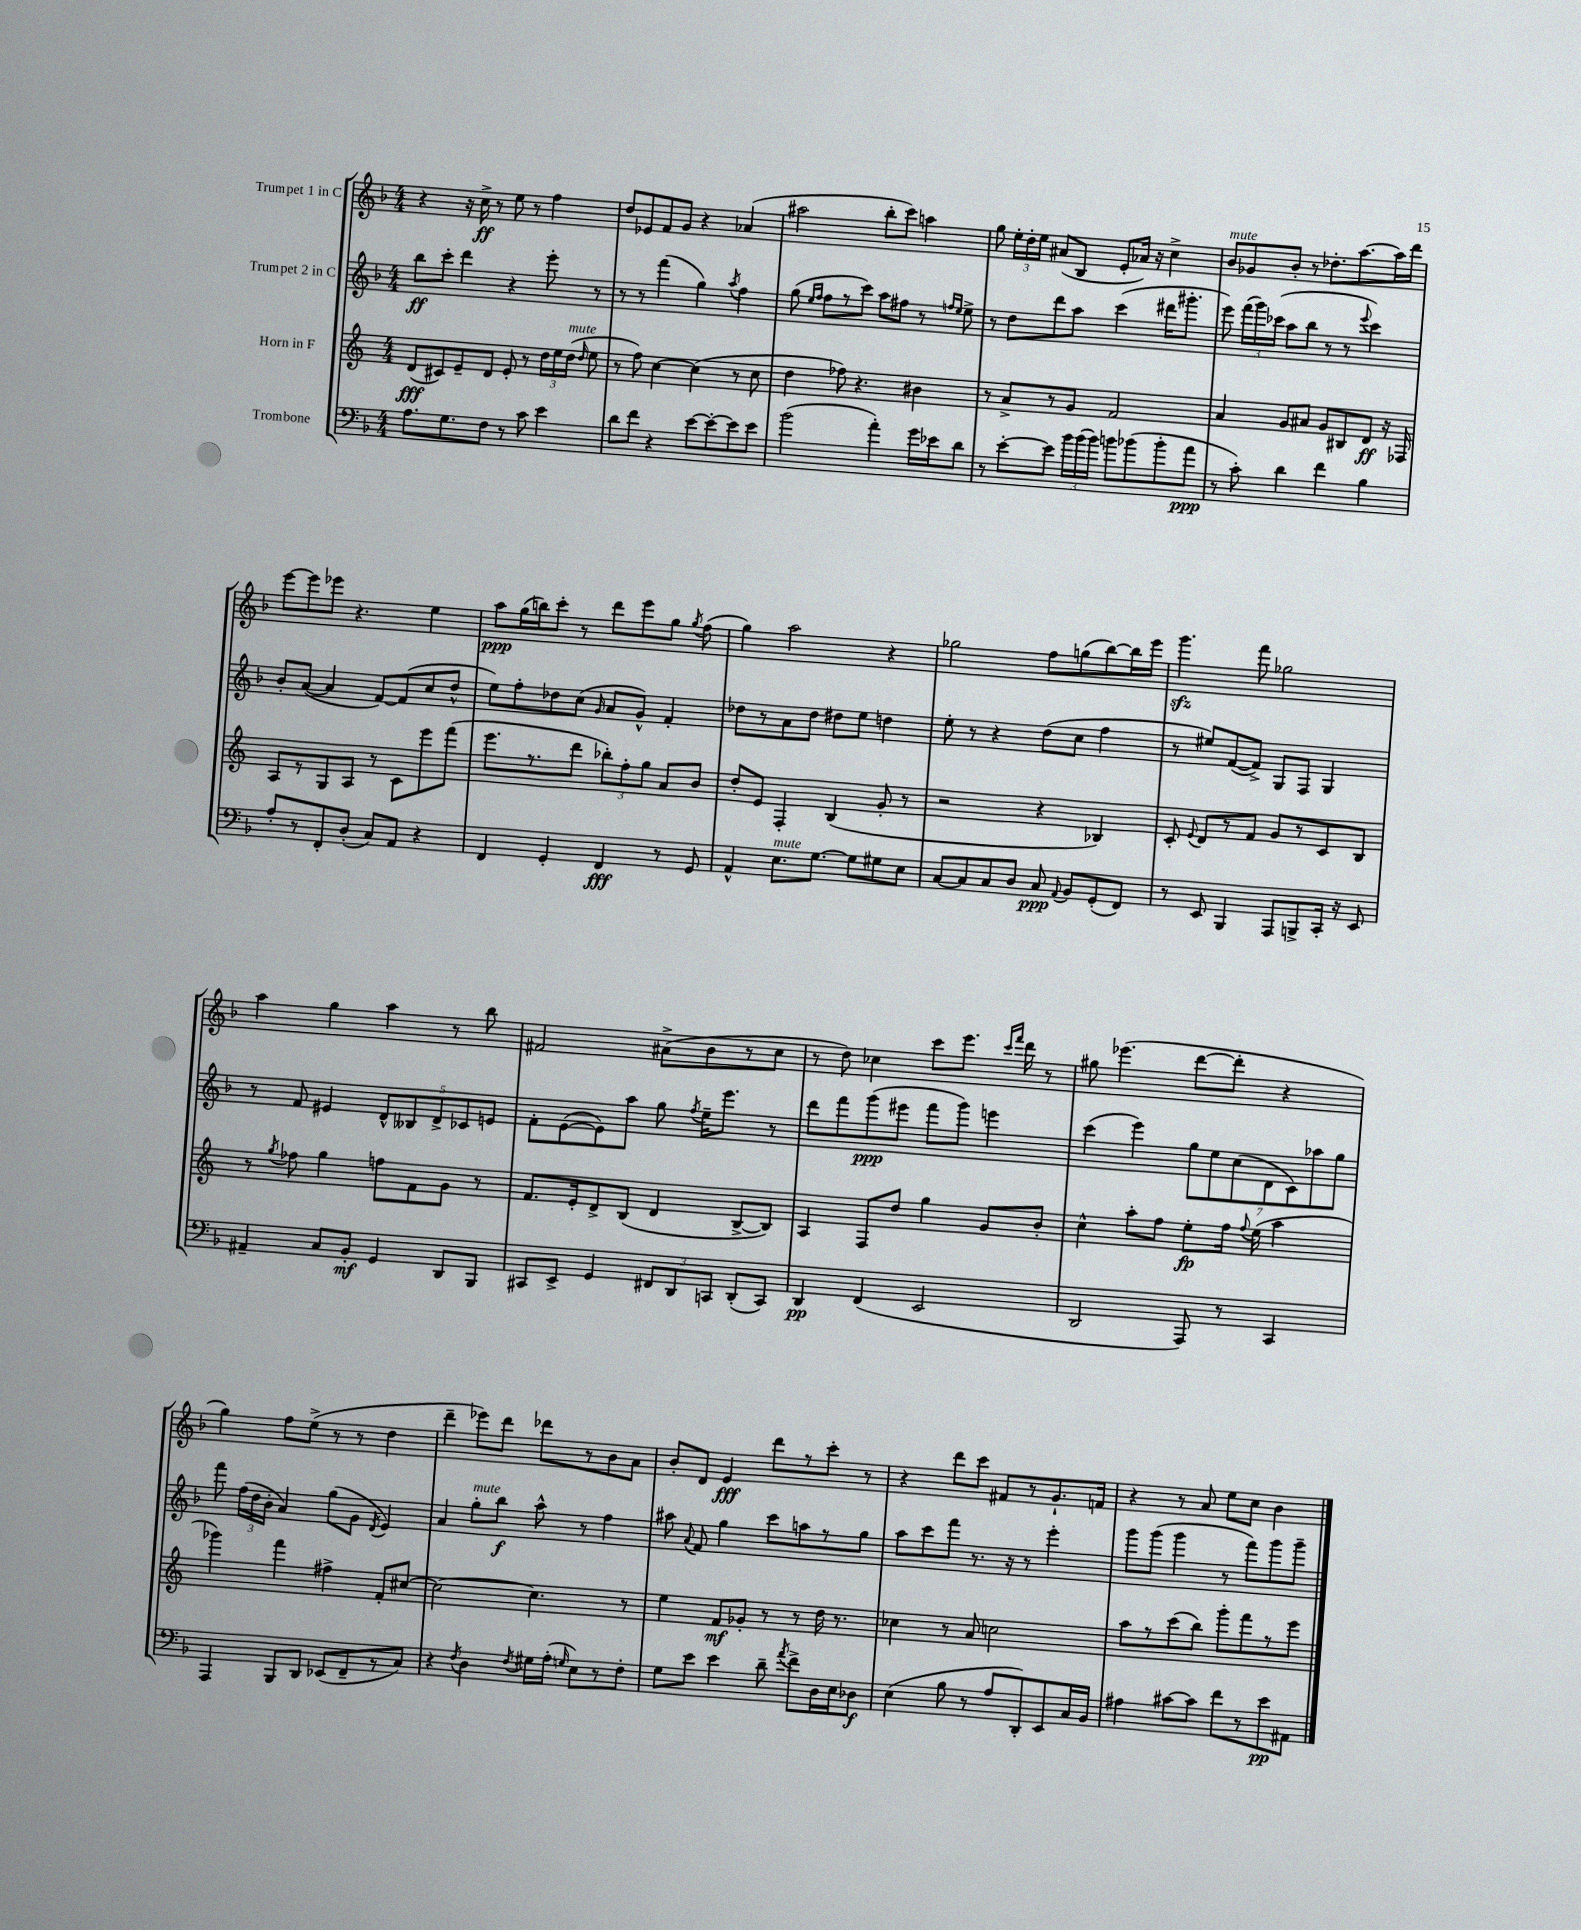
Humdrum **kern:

**kern	**kern	**kern	**kern
*staff4	*staff3	*staff2	*staff1
*clefF4	*clefG2	*clefG2	*clefG2
*k[b-]	*k[]	*k[b-]	*k[b-]
*M4/4	*M4/4	*M4/4	*M4/4
8.A	(8d	8bb-	4r
.	8c#)	8ccc'	.
8.G	.	.	.
.	8e~	4ddd	16r
.	.	.	16cc^
8F	8d	.	8r
8r	8e'	4r	8ee
8c	8r	.	8r
4e	24dd	8eee'	4ff
.	24ee	.	.
.	(24dd	.	.
.	16qqdd	.	.
.	8ee	8r	.
=	=	=	=
8d	8r	8r	8dd
8f	8ff)	8r	8e-
4r	[4cc	(4fff	8f
.	.	.	8g
[8e	(4cc]	4gg)	4r
8e'_	.	.	.
.	.	8qaa	.
8e]	8r	4ff	(4a-
8e	8cc	.	.
=	=	=	=
(2b-	4dd	(8gg	2aa#
.	.	16qqee	.
.	.	16qqff	.
.	.	8ff	.
.	8ff-)	8r	.
.	4.r	8ccc)	.
4a')	.	8aa	8bb-'
.	.	8ff#	8ccc)
16g	4b#	8r	4aa
16e-	.	.	.
.	.	16qqff	.
.	.	16qqee	.
8d	.	8ee^	.
=	=	=	=
8r	8r	8r	8gg
[8e'	8a^	8dd	24ee'
.	.	.	24dd'
.	.	.	24ee
8e]	8r	8ddd	(8a#
24b-	8g	8aa	8B-
(24b-	.	.	.
24b-)	.	.	.
8b	2f	(4ccc	8e'
(8b-	.	.	16a-)
.	.	.	16r
8b-'	.	16ddd#	4cc^
.	.	8.ggg#'	.
8a	.	.	.
=	=	=	=
8r	4a	8eee)	8b-
8c')	.	(24fff	8g-
.	.	24ggg)	.
.	.	(24ccc-	.
4d	8g	8aa	8b-'
.	8a#	8bb-	8r
4f	8g	8r	8.dd-'
.	8B#	8r	.
.	.	.	[8.aa
.	.	8qqeee	.
4B-	8d	4ccc-)	.
.	16r	.	16aa]
.	16F-	.	16ddd
=	=	=	=
8A'	8A	8b-'	[8eee
8r	8r	([8a	8eee]
8FF'	8G	4a]	8eee-
(8D'	8A	.	4.r
8C)	8r	[8f)	.
8AA	8c	(8f]	.
4r	8eee	8cc	4ee
.	(8fff	8dd^^	.
=	=	=	=
4FF	8.eee	8ee)	8aa
.	.	8ff'	(16gg
.	8.r	.	16bb)
4GG'	.	8dd-	8ccc'
.	8ddd	(8cc	8r
.	.	16qqg	.
4FF	12bb-')	8a	8ddd
.	12ff'	.	.
.	.	8g^^)	8eee
.	12gg	.	.
8r	8a	4f'	8gg
.	.	.	8qgg
8GG	8b	.	(8ff
=	=	=	=
4AA^^	8dd'	8dd-	4gg)
.	8e	8r	.
8.E	4F'	8a	2aa
.	.	8dd-	.
[8.G	.	.	.
.	(4B	8dd#	.
8G]	.	8ee	.
8G#	8g'	4dd	4r
8E	8r	.	.
=	=	=	=
[8C	2r	8ee'	2gg-
8C]	.	8r	.
8C	.	4r	.
8D	.	.	.
8C	4r	(8dd	8ff
8qqAA	.	.	.
8BB-	.	8cc	(8gg
(8GG'	4B-)	4ff	[8bb-)
8FF)	.	.	16bb-]
.	.	.	16eee
=	=	=	=
8r	8c'	8r	4.ggg
.	8qqe	.	.
8EE	8d	8ee#)	.
4BBB-	8r	([8f	.
.	8f	8f^])	8fff
8AAA	8g	8G	2gg-
8BBB^	8r	8F	.
16CC'	8c	4G	.
16r	.	.	.
8EE	8B	.	.
=	=	=	=
4AA#~	8r	8r	4aa
.	8qgg	.	.
.	8ff-	8f	.
8C	4gg	4e#	4gg
8BB-'	.	.	.
4GG	8ff	10d^^	4aa
.	.	10B--	.
.	8f	.	.
.	.	10d^	.
8DD	8g	.	8r
.	.	10c-	.
8BBB-	8r	.	8bb-
.	.	10e	.
=	=	=	=
8CC#	8.f	8f'	2f#
8EE^	.	([8e	.
.	16e'	.	.
4GG	8d^	8e])	.
.	(8B	8aa	.
12FF#	4d	8gg	(8a#^
12DD	.	.	.
.	.	8qff	.
.	.	16ee~	8b-
12CC	.	.	.
.	.	8.eee	.
(8DD'	[8B^	.	8r
8CC)	8B])	8r	8cc
=	=	=	=
4DD	4A	8ddd	8r
.	.	8fff	8dd)
(4FF	8F	(8ggg	4cc-
.	8dd	8eee#	.
2EE	4gg	8fff	8ccc
.	.	8ggg)	8.eee
.	8g	4eee	.
.	.	.	16qqccc
.	.	.	16qqfff
.	.	.	16ddd
.	8b'	.	8r
=	=	=	=
2DD	4cc^^	(4ccc	8gg#
.	.	.	(4.eee-
.	8aa'	4eee)	.
.	8ff	.	.
8AAA)	8ee'	14gg	[8ddd
.	.	14ee	.
8r	16ff	.	8ddd']
.	.	(14cc	.
.	8qqff	.	.
.	(16ee	.	.
.	.	14d	.
4CC	4aa	.	4r
.	.	14c)	.
.	.	14aa-	.
.	.	14gg	.
=	=	=	=
4AAA	4ggg-)	8fff	4gg)
.	.	(24ff	.
.	.	24dd	.
.	.	24b-'	.
8BBB-	4fff	4a)	8ff
8DD	.	.	(8ee^
(8EE-	4ff#^	(8gg	8r
8FF~	.	8g	8r
.	.	8qd	.
8r	8f'	4e)	4dd
8C)	[8cc#	.	.
=	=	=	=
4r	2cc#_	4a	4ddd~
8qF	.	.	.
4D	.	8gg'	8eee-)
.	.	8bb-	8ddd
8qF	.	.	.
16G#	4.cc#]	8aa^^	8ddd-
(16A'	.	.	.
16qqG	.	.	.
8E)	.	8r	8r
8r	.	4ff	8b-
8F'	8r	.	8a
=	=	=	=
8G	4ee	8aa#	8b-'
.	.	8qqa	.
8e	.	8f	8d
4e	8f	4gg	4e
.	8g-'	.	.
8d~	8r	8ccc	8ddd
8qa	.	.	.
8f^	8r	8aa	8r
16D	16dd	8r	8ccc'
16E	8.r	.	.
8D-	.	8gg	8r
=	=	=	=
(4E	4cc-	8aa	4r
.	.	8ccc	.
8B-	8r	8fff	8ddd
8r	8a	8.r	8ccc
8A	2cc	.	8f#
.	.	16r	.
8DD')	.	8r	8r
8EE	.	4eee'	8.g`
16C	.	.	.
16BB-	.	.	16f
=	=	=	=
4A#	8aa	8ggg	4r
.	8r	(8ggg	.
[8c#	(8ccc	4ggg	8r
8c#]	8bb)	.	8a
8f	8ggg'	8r	8ee
8r	8fff	8fff)	8cc
8e	8r	8ggg	4b-
8AA#	8eee	8ggg~	.
==	==	==	==
*-	*-	*-	*-
